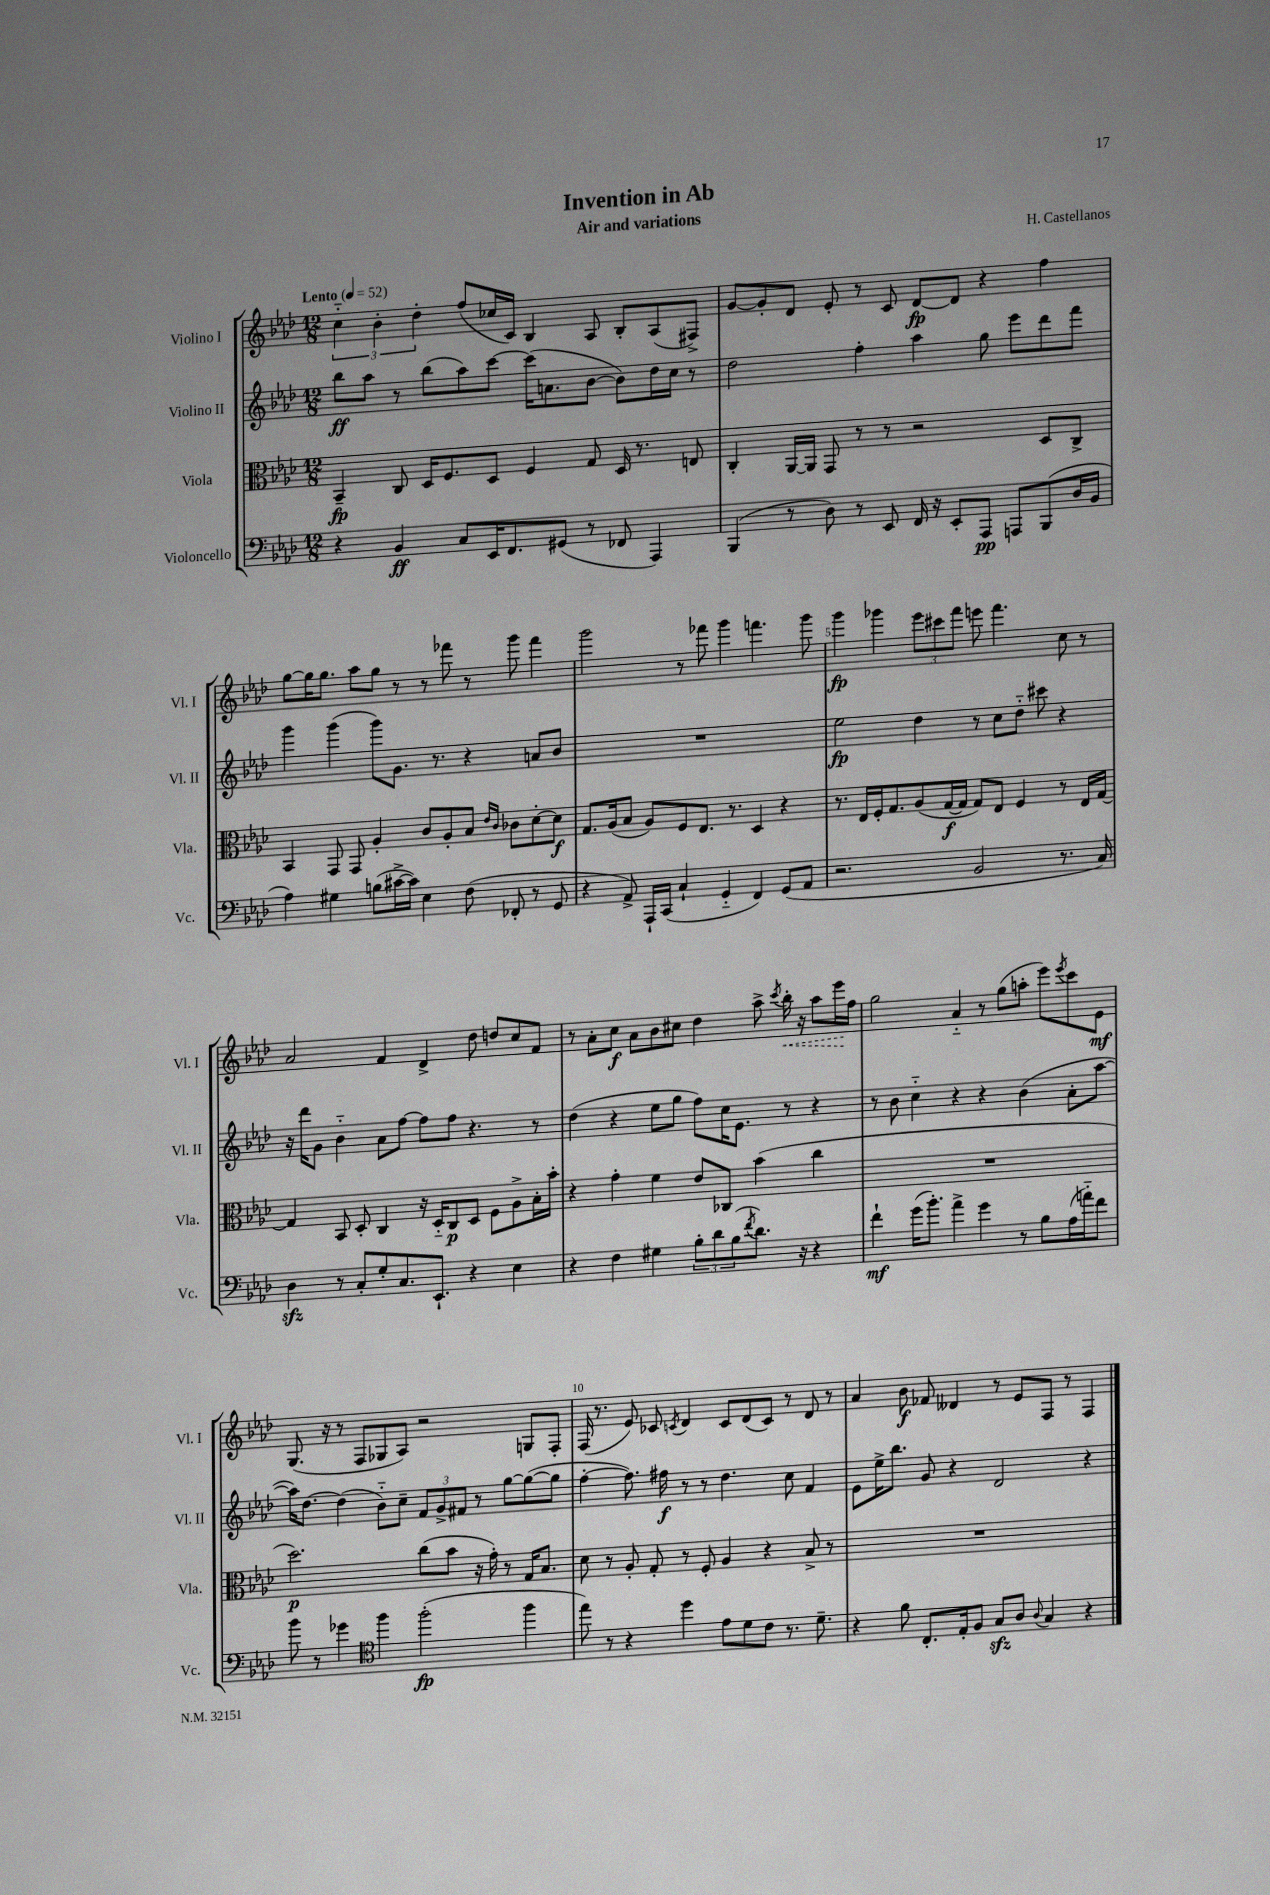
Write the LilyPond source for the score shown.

\header { title = "Invention in Ab" composer = "H. Castellanos" subtitle = "Air and variations" }
<<
\new StaffGroup <<
\new Staff = "s0" \with { instrumentName = "Violino I" shortInstrumentName = "Vl. I" } {
    \clef treble \key aes \major \numericTimeSignature \time 12/8 \tempo "Lento" 4 = 52
    \tuplet 3/2 { c''4-_ bes'4-. des''4-. } f''8( ces''16 c'16) bes4 aes8 bes8-. aes8( fis8->) |
    g'8~ g'8-. des'8 ees'8-. r8 c'8 des'8~\fp des'8 r4 f''4 |
    g''8~ g''16 g''8. aes''8 g''8 r8 r8 fes'''8 r8 g'''8 fes'''4 |
    g'''2 r8 fes'''8 g'''4 f'''4. g'''8 |
    g'''4\fp ges'''4 \tuplet 3/2 { ees'''8 cis'''8 f'''8 } e'''8 f'''4. c''8 r8 |
    aes'2 f'4 des'4-> des''8 d''8 c''8 f'8 |
    r8 aes'8-. c''8\f aes'8 bes'8 cis''8 des''4 aes''8-> \acciaccatura { c'''8 } \once \override Hairpin.style = #'dashed-line bes''16-.\< r16 aes''8 ees'''16\! f''16 |
    g''2 aes'4-_ r8 g''8( a''8-. ees'''8) \acciaccatura { ees'''8 } c'''8 ees'8\mf |
    g8.( r16 r8 f8 ges8 aes8) r2 g8 f8-. |
    f16( r8. ees'8) ces'8 \acciaccatura { c'8 } des'4 c'8 des'8( c'8) r8 des'8 r8 |
    aes'4 bes'8\f fes'8 deses'4 r8 ees'8 f8 r8 f4 \bar "|." |
}
\new Staff = "s1" \with { instrumentName = "Violino II" shortInstrumentName = "Vl. II" } {
    \clef treble \key aes \major \numericTimeSignature \time 12/8
    bes''8\ff aes''8 r8 bes''8( aes''8) c'''8~ c'''16( a'8. bes'8~ bes'8) des''16 c''16 r8 |
    des''2 f''4-. aes''4 g''8 ees'''8 des'''8 f'''8 |
    g'''4 g'''4( g'''8) g'8. r8. r4 a'8 bes'8 |
    R1. |
    ees''2\fp des''4 r8 c''8 des''8-_ cis'''8 r4 |
    r16 des'''16 g'8 bes'4-_ aes'8 f''8~ f''8 f''8 r4. r8 |
    des''4( r4 ees''8 g''8 f''8) c''16 ees'8. r8 r4 |
    r8 bes'8 c''4-_ r4 r4 bes'4( aes'8-. aes''8~ |
    aes''16) des''8.~ des''4( bes'8-_) c''8-- \tuplet 3/2 { f'8 g'8-> fis'8 } r8 g''8~ g''8~( g''8 |
    f''4~-. f''8.) fis''16\f r8 r8 des''4. c''8 f'4 |
    ees'8 ees''16-> bes''8. g'8 r4 des'2 r4 \bar "|." |
}
\new Staff = "s2" \with { instrumentName = "Viola" shortInstrumentName = "Vla." } {
    \clef alto \key aes \major \numericTimeSignature \time 12/8
    bes,4--\fp c8 des16 f8. des8 f4 g8 des16 r8. e8 |
    c4-. aes,16~ aes,16 g,8 r8 r8 r2 des8 c8-> |
    bes,4 g,8 g,8 aes4-. c'8 aes8-. bes8 \grace { ees'16 c'16 } ces'8 des'8~-. des'8\f |
    g8. aes16( bes8 aes8) f8 ees8. r8. des4 r4 |
    r8. ees16 f16-. g8. aes8( g16~\f g16 g8) ees8 f4 r8 ees16 g16~ |
    g4 bes,8 des8-. c4 r16 des16-_ c8\p des8 f8 aes8-> bes16-. bes'16-. |
    r4 g'4-. f'4 ees'8 ces8 bes'4( c''4 |
    R1. |
    des''2.\p) c''8( bes'8 r16 g'16-.) r8 g16 bes8. |
    des'8 r8 aes8-. g8-. r8 f8-. aes4 r4 bes8-> r8 |
    R1. \bar "|." |
}
\new Staff = "s3" \with { instrumentName = "Violoncello" shortInstrumentName = "Vc." } {
    \clef bass \key aes \major \numericTimeSignature \time 12/8
    r4 bes,4\ff c8 ees,16 f,8. gis,8( r8 fes,8 aes,,4) |
    bes,,4( r8 des8) r8 ees,8 f,16 r16 ees,8-. aes,,8\pp a,,8 bes,,8( des16 bes,16 |
    aes4) gis4 b8( cis'16~-> cis'16) ees4 f8( fes,8-. r8 g,8 |
    r4 aes,8->) aes,,16-! c,16( c4-! g,4-_ f,4) g,8( aes,8 |
    r2. bes,2 r8. c16) |
    des4\sfz r8 c8-. g8-. c8. ees,8.-! r4 ees4 |
    r4 f4 gis4 \tuplet 3/2 { bes8-. des'8 bes8( } \acciaccatura { f'8 } des'8.) r16 r4 |
    f'4-!\mf g'16( bes'8.-.) aes'4-> g'4 r8 bes8 aes16( a'16-_) f'8 |
    bes'8 r8 ges'4 \clef tenor f''4 f''2-.\fp( f''4 |
    ees''8) r8 r4 des''4 ees'8 des'8 c'8 r8. des'8.-- |
    r4 f'8 c8.-. ees16-. f8 g8\sfz aes8 \appoggiatura { aes8 } g4 r4 \bar "|." |
}
>>
>>
\layout { \context { \Score \override BarNumber.break-visibility = ##(#f #t #t) barNumberVisibility = #(every-nth-bar-number-visible 5) } }
